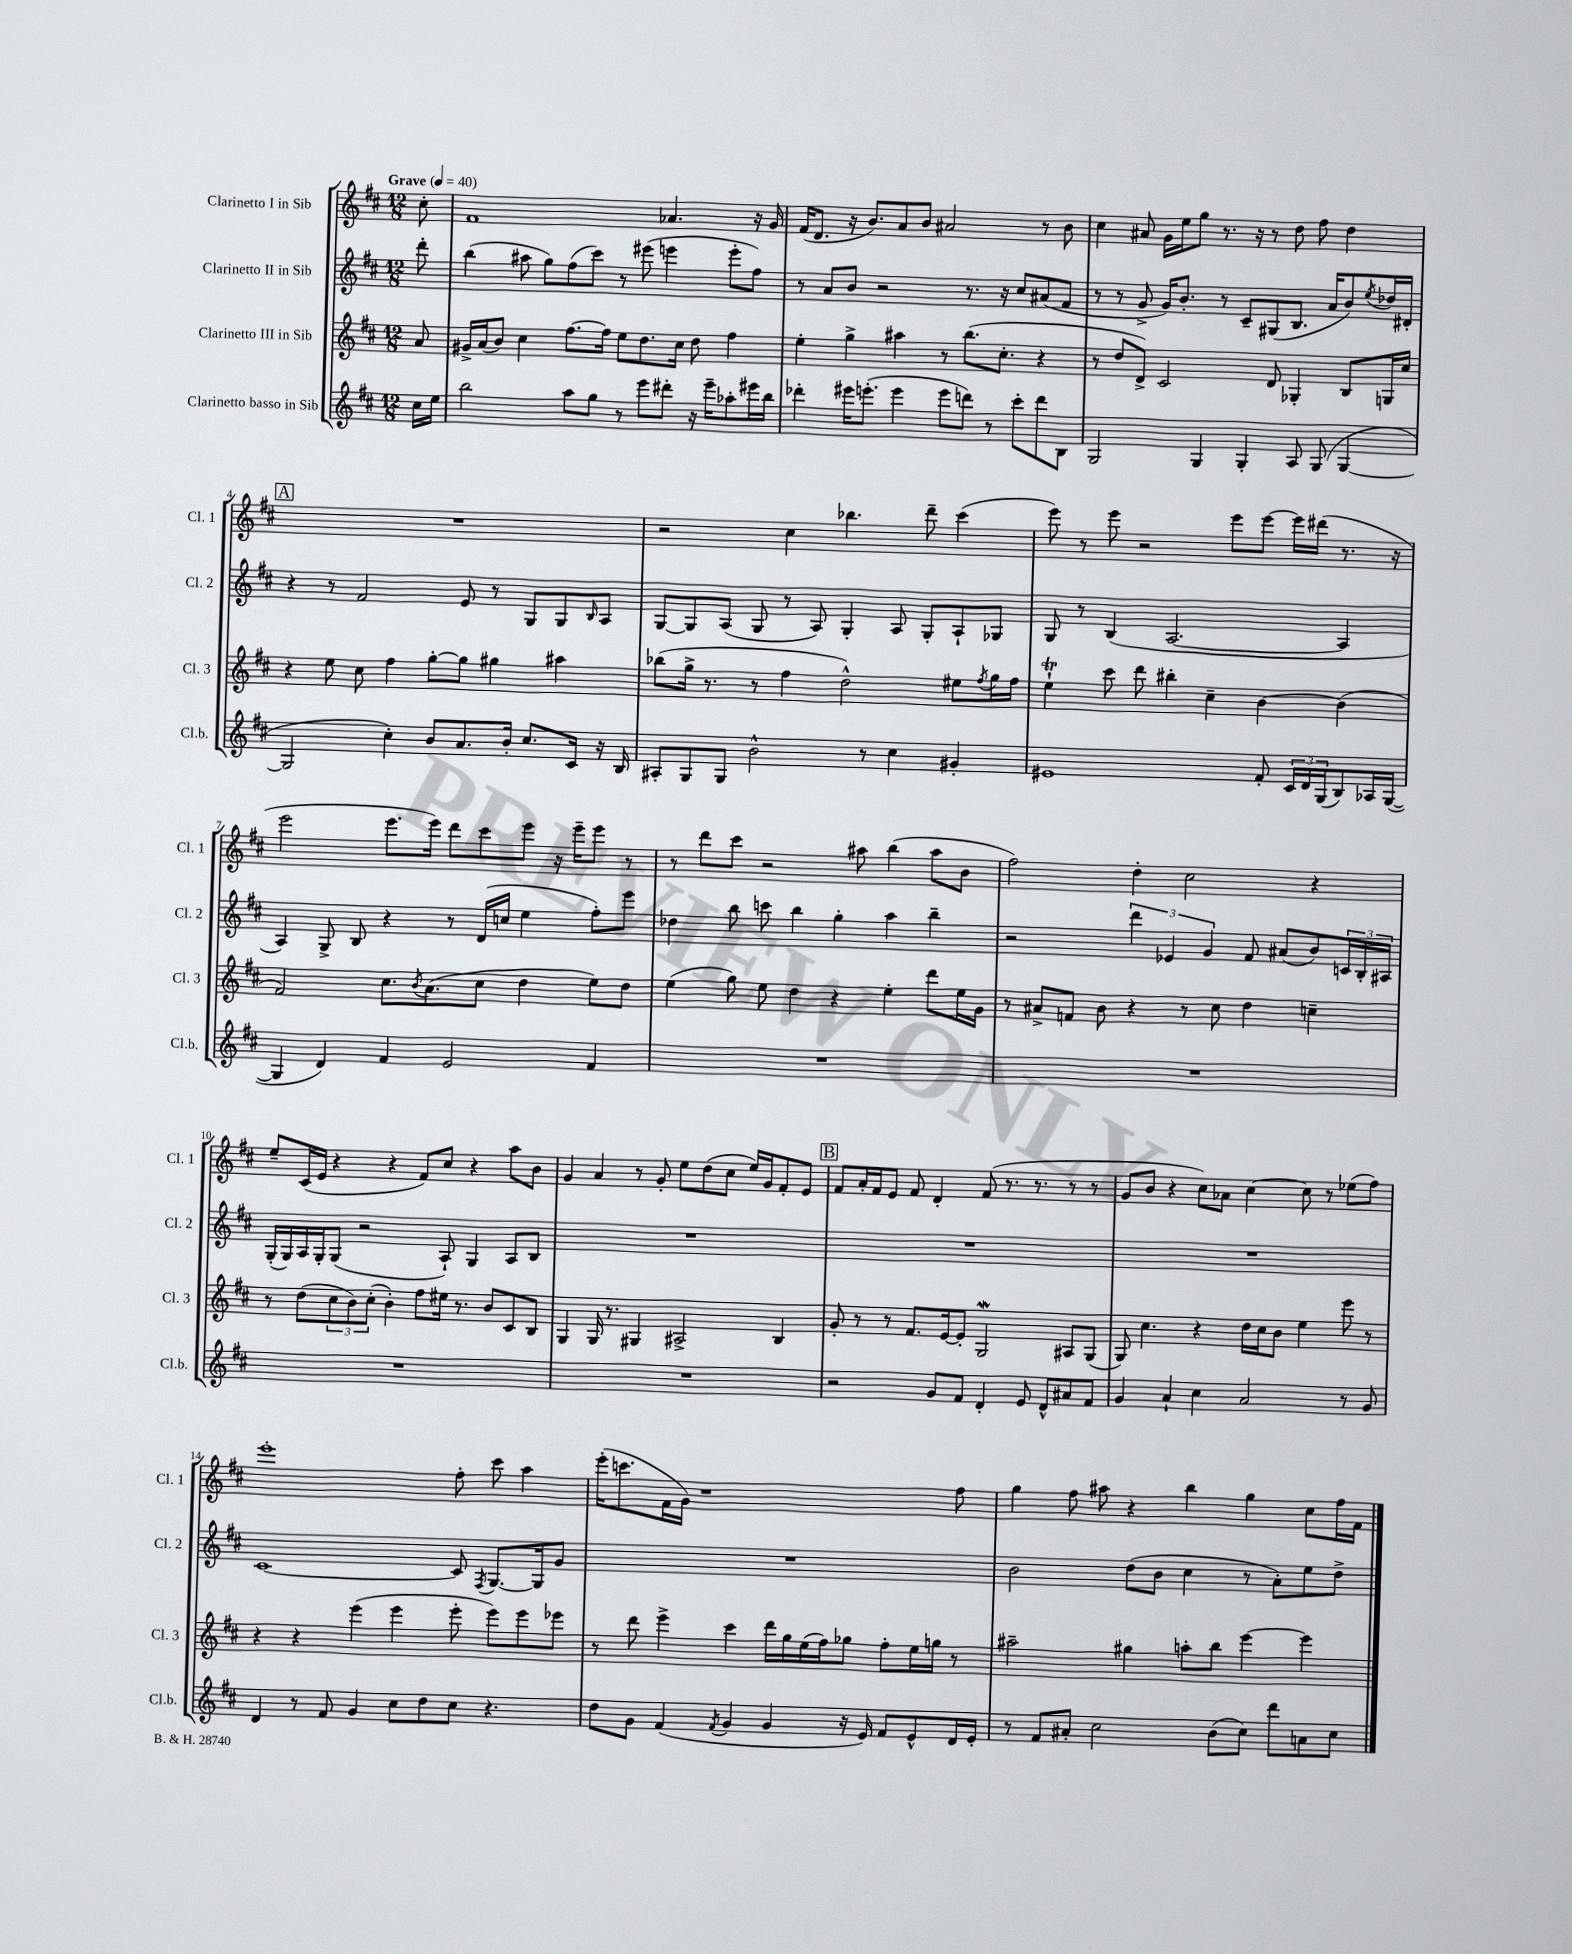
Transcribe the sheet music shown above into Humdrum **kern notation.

**kern	**kern	**kern	**kern
*staff4	*staff3	*staff2	*staff1
*clefG2	*clefG2	*clefG2	*clefG2
*k[f#c#]	*k[f#c#]	*k[f#c#]	*k[f#c#]
*M12/8	*M12/8	*M12/8	*M12/8
*MM40	*MM40	*MM40	*MM40
16cc#\LL	8a/	8ddd'\	8cc#'\
16ee\JJ	.	.	.
=	=	=	=
2bb\	16g#^/LL	(4bb\	1f#
.	(16a/J	.	.
.	8b/J)	.	.
.	4cc#\	8aa#\	.
.	.	8gg\L)	.
8aa\L	[8.ff#\L	(8ff#\	.
8gg\J	.	8ccc#\J)	.
.	16ff#\]Jk	.	.
8r	8ee\L	8r	.
8eee\L	8.dd\	(8eee#\	.
8ddd#'\J	.	4eee\	4.a-/
.	16cc#\Jk	.	.
16r	8dd\	.	.
16eee~\LK	.	.	.
8aa-'\	4ff#\	8eee'\L	.
16eee#\L	.	8ff#\J)	16r
16bb\JJ	.	.	16g/
=	=	=	=
4ddd-'\	4ee'\	8r	(16f#/LK
.	.	.	8.d/J
.	.	8a/L	.
16eee#\LK	4gg^\	8b/J	16r
(8.eee'\J	.	.	8.b/L)
.	.	2r	.
4eee\	4aa#\	.	8a/
.	.	.	8b/J
8eee\L	8r	.	2a#/
8ddd\J)	(8.bb\L	8.r	.
8r	.	.	.
.	8.cc#'\J	16r	.
8ccc#'\L	.	8cc#/L	.
8ddd\	4r	(8a#/	8r
8B\J	.	8f#/J	8b\
=	=	=	=
2G/	8r	8r	4cc#\
.	8dd/L	8r	.
.	8d^/J)	8g^/	8a#/
.	2c#/	16g/LK)	16g\LL
.	.	8.b'/J	16ee\J
4G/	.	.	8gg\J
.	.	8r	8.r
4G'/	.	8c#~/L	.
.	.	.	16r
.	8d/	(8G#/	8r
8A/	4G-'/	8.B/J	8dd\
(8G/	.	.	8ff#\
.	.	16a/LK	.
[4G/	8B/L	8b/)	4dd\
.	.	8qee/	.
.	16G/L	16dd-/L	.
.	16cc#/JJ	16d#'/JJ	.
=	=	=	=
2G/]	4r	4r	1.r
.	8ee\	8r	.
.	8cc#\	2f#/	.
4cc#'\)	4ff#\	.	.
8b/L	[8gg'\L	.	.
8.a/	8gg\]J	8e/	.
.	4gg#\	8r	.
16b'/Jk	.	.	.
8.cc#/L	.	8G/L	.
.	4aa#\	8G/	.
16c#/Jk	.	.	.
.	.	16qqB/	.
16r	.	8A/J	.
16B/	.	.	.
=	=	=	=
8A#'/L	(8bb-\L	[8G/L	2r
8G/	16gg^\Jk	8G/]	.
.	8.r	.	.
8G/J	.	(8A/J	.
2b^^\	8r	8G/	.
.	4ff#\	8r	4cc#\
.	.	8A/)	.
.	2dd^^\)	4G'/	4.bb-\
8r	.	.	.
4cc#\	.	8A/	.
.	.	8G'/L	8ddd~\
4g#'/	8ee#\L	8A`/	(4ccc#\
.	8qff#/	.	.
.	16gg\L	8G-/J	.
.	16ff#\JJ	.	.
=	=	=	=
1e#	4ee`\	8G/	8eee\)
.	.	8r	8r
.	8ccc#\	(4B/	8eee\
.	8ddd\	.	2r
.	4bb#'\	[2.A/	.
.	4cc#~\	.	.
.	.	.	8eee\L
8f#'/	[4b\	.	[8eee\J
24c#/LL	.	.	16eee\]LL
24d/	.	.	.
.	.	.	(16ddd#\JJ
(24G/J	.	.	.
8B/)	(4b\]	4A/]	8.r
16A-/L	.	.	.
([16G/JJ	.	.	16r
=	=	=	=
4G/]	2f#/)	4A/)	2eee\
4d/)	.	8G^/	.
.	.	8B/	.
4f#/	8.cc#\L	4r	8.eee\L
.	8qb/	.	.
.	(8.a\	.	16eee\Jk)
2e/	.	8r	8ddd\L
.	8cc#\J	(16d/LL	8ccc#\
.	.	16cc/JJ	.
.	4dd\	4ee\	8eee\J
.	.	.	16r
.	.	.	16eee~\LK
4f#/	8ee\L)	8ff#'\L)	8eee\J
.	8dd\J	8eee\J	8r
=	=	=	=
1.r	(4ee\	4dd-\	8r
.	.	.	8ddd\L
.	8gg\)	8bb\	8ccc#\J
.	8ee\	8ccc\	2r
.	4dd\	4bb\	.
.	4r	4gg'\	.
.	.	.	8aa#\
.	4ee'\	4aa\	(4bb\
.	8ddd\L	4bb~\	8aa#\L
.	16ee\L	.	8b\J
.	16g\JJ	.	.
=	=	=	=
1.r	8r	2r	2ff#\)
.	8a#^/L	.	.
.	8f/J	.	.
.	8b\	.	.
.	4r	6ddd\	4dd'\
.	.	6e-/	.
.	8r	.	2cc#\
.	.	6g/	.
.	8cc#\	.	.
.	4dd\	8f#/	.
.	.	(8a#/L	.
.	4cc~\	8b/)	4r
.	.	24c/L	.
.	.	24B'/	.
.	.	24A#/JJ	.
=	=	=	=
1.r	8r	(16G'/LL	8ee~/L
.	.	16G/)	.
.	(8dd\L	16A/	(16c#/L
.	.	16G'/J	16e/JJ
.	12cc#\	(8G/J	4r
.	12b\)	.	.
.	.	2r	.
.	(12cc#'\J	.	.
.	4b'\)	.	4r
.	8ff#\L	.	8f#/L)
.	16ee#\Jk	8A`/)	8cc#/J
.	8.r	.	.
.	.	4G/	4r
.	8b/L	.	.
.	8c#/	8A/L	8aa\L
.	8B/J	8B/J	8b\J
=	=	=	=
1.r	4G/	1.r	4g/
.	16G/	.	4a/
.	8.r	.	.
.	4G#/	.	8r
.	.	.	8g'/
.	2A#^/	.	8ee\L
.	.	.	(8dd\
.	.	.	8cc#\J
.	.	.	16ee/LL)
.	.	.	16g/J
.	4B/	.	8f#'/
.	.	.	8e/J
=	=	=	=
2r	8g'/	1.r	8f#/L
.	8r	.	16a'/L
.	.	.	16f#/J
.	8r	.	8e/J
.	8.f#/L	.	8f#/
8g/L	.	.	4d'/
.	[16e/k	.	.
8f#/J	8e'/]J	.	.
4d'/	2G/	.	(8f#/
.	.	.	8.r
8e/	.	.	.
.	.	.	8.r
8d^^/L	.	.	.
8a#/	8A#/L	.	8r
8f#/J	(8G/J	.	8r
=	=	=	=
4g/	8G/)	1.r	8g/L
.	4.cc#\	.	8b/J
4a`/	.	.	4r
4cc#\	4r	.	8cc#\L)
.	.	.	8a-\J
2a/	16dd\LL	.	[4cc#\
.	16cc#\J	.	.
.	8b\J	.	.
.	4ee\	.	8cc#\]
.	.	.	8r
8r	8eee\	.	(8ee-\L
8g/	8r	.	8ff#\J)
=	=	=	=
4d/	4r	[1c#	1eee'
8r	4r	.	.
8f#/	.	.	.
4g/	(4eee\	.	.
8cc#\L	4eee\	.	.
8dd\	.	.	.
8cc#\J	8eee'\	8c#/]	8ff#'\
.	.	8qF#/	.
4.r	8eee\L)	[8.G/L	8ccc#\
.	8eee\	.	4aa\
.	.	16G/]k	.
.	8eee-\J	8g/J	.
=	=	=	=
8dd\L	8r	1.r	(16eee'\LK
.	.	.	8.ccc\
8g\J	8ddd\	.	.
(4f#/	4eee^\	.	16f#\L
.	.	.	16g\JJ)
.	.	.	1r
8qf#/	.	.	.
4g/	4ccc#\	.	.
4g/	16ddd\LL	.	.
.	16gg\	.	.
.	(16ee\	.	.
.	16ff#\J)	.	.
16r	8gg-\J	.	.
16e/)	.	.	.
8f#/L	8ff#'\L	.	.
8e^^/	16ee\L	.	.
.	16gg\JJ	.	.
16d/L	8r	.	8ff#\
16e'/JJ	.	.	.
=	=	=	=
8r	2aa#~\	2b\	4gg\
8f#/L	.	.	.
8a#'/J	.	.	8ff#\
2cc#\	.	.	8aa#\
.	4gg#\	(8dd\L	4r
.	.	8b\J	.
.	8aa'\L	4cc#\	4bb\
(8b\L	8bb\J	.	.
8cc#\J)	[4eee\	8r	4gg\
8ddd\L	.	8a'\L)	.
8a\	4eee\]	8ee\	8cc#\L
8cc#\J	.	8dd^\J	16ff#\L
.	.	.	16f#\JJ
==	==	==	==
*-	*-	*-	*-
